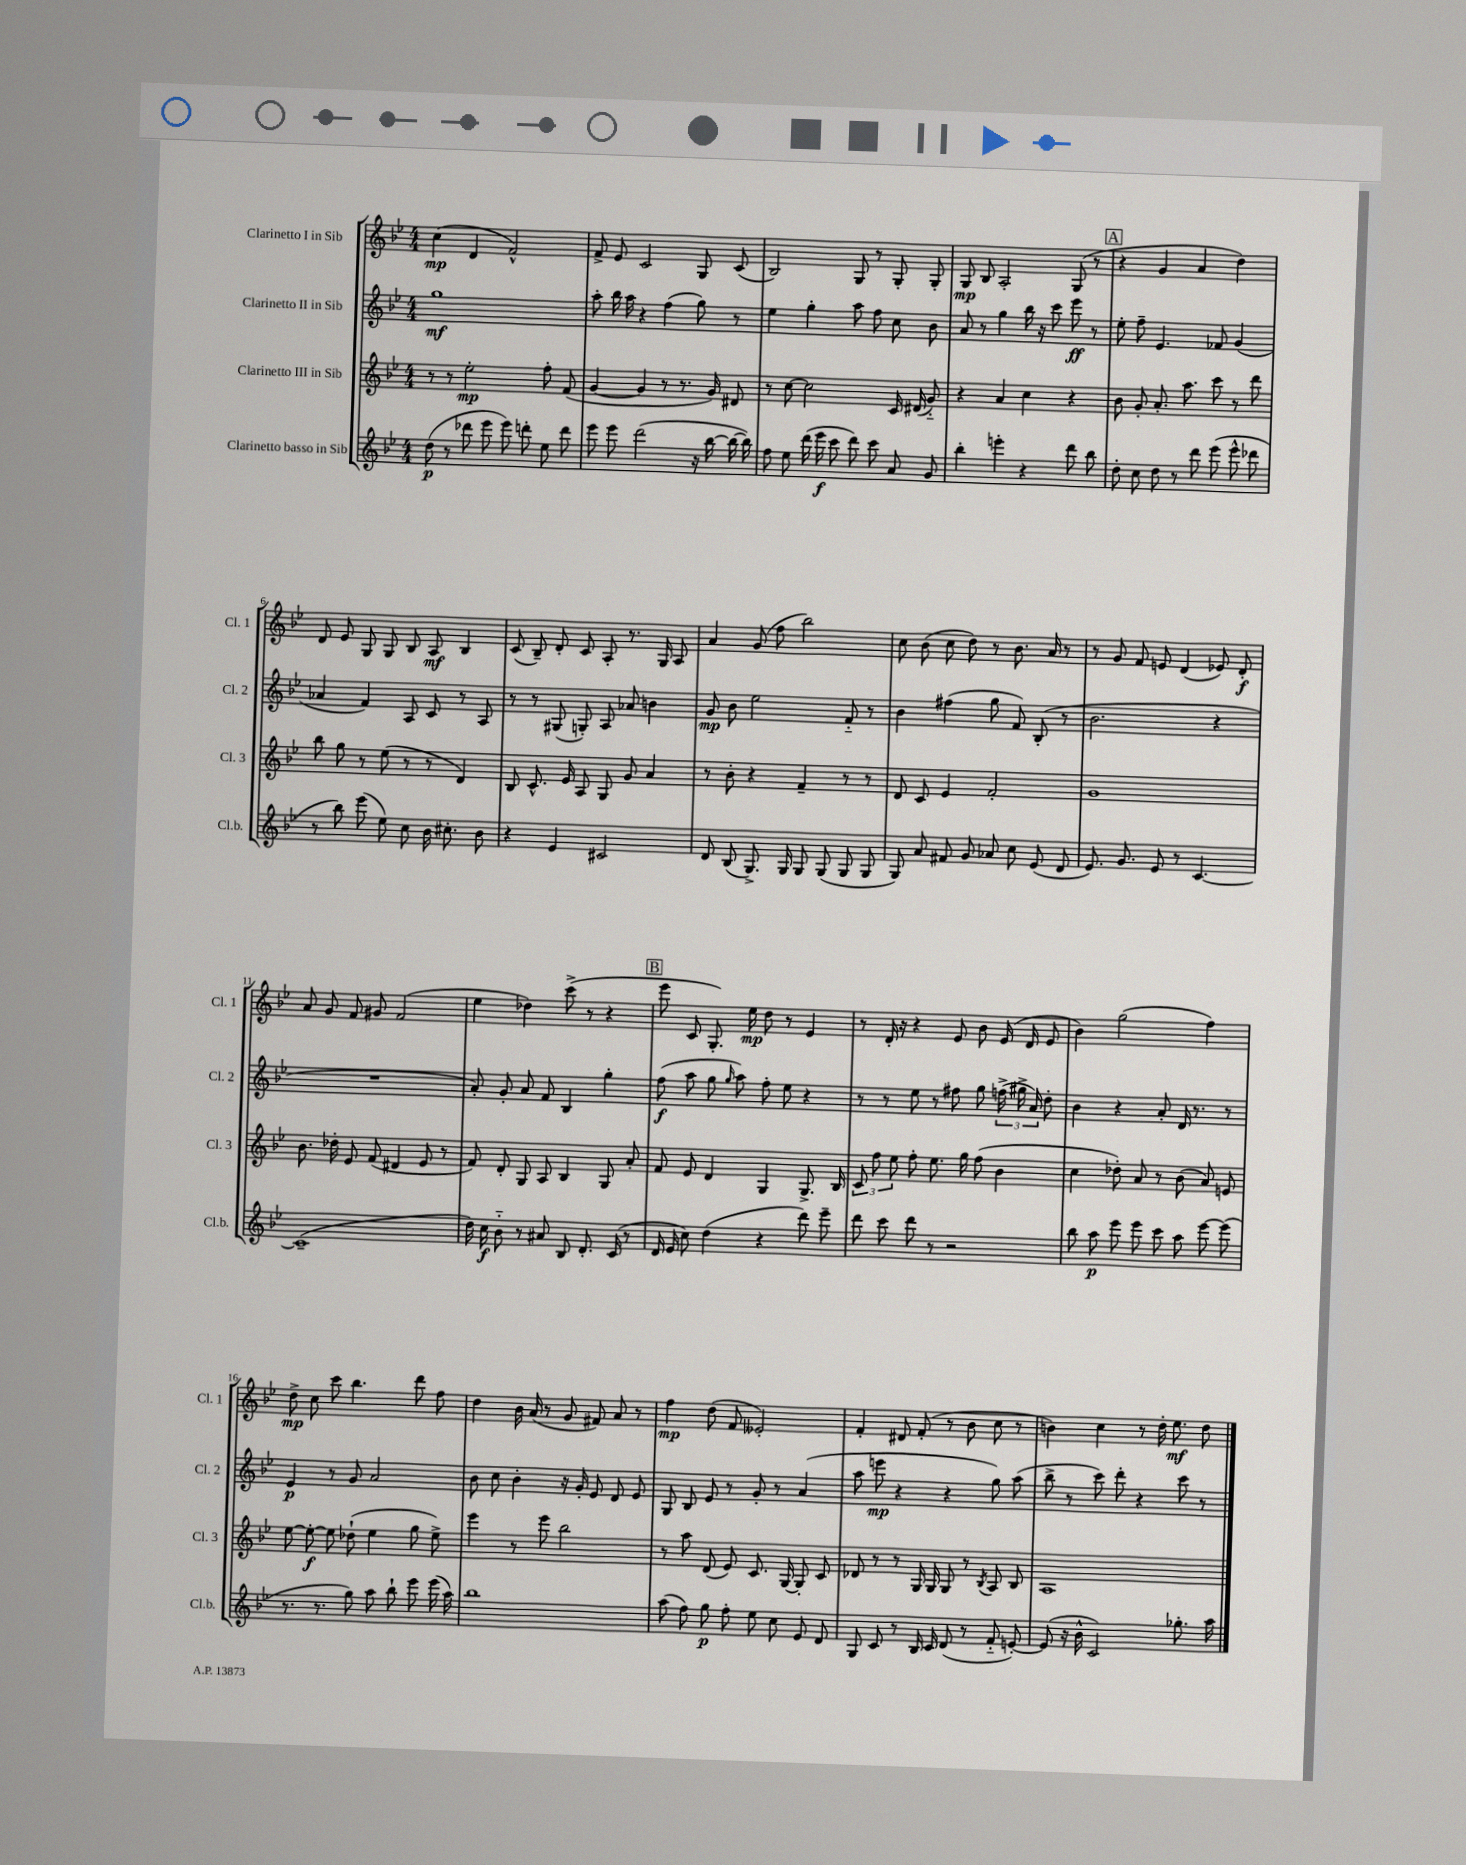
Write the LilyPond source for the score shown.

<<
\new StaffGroup <<
\new Staff = "s0" \with { instrumentName = "Clarinetto I in Sib" shortInstrumentName = "Cl. 1" } {
    \clef treble \key bes \major \numericTimeSignature \time 4/4
    \autoBeamOff c''4\mp( d'4 f'2-^) |
    f'8-> ees'8 c'2 g8 c'8( |
    bes2) g8 r8 g8-. g8-. |
    g8\mp bes8 a2-. g8( r8 |
    \mark \markup { \box "A" } r4 g'4 a'4 d''4) |
    d'8 ees'8 g8 g8 bes8 a8\mf bes4 |
    c'8( bes8--) d'8-. c'8 a8-. r8. g16 a8 |
    a'4 g'8( f''8 bes''2) |
    c''8 bes'8( c''8 d''8) r8 bes'8. a'16 r8 |
    r8 g'8 f'8 e'8 d'4( ees'8) d'8-.\f |
    a'8 g'8 f'8 gis'8 f'2( |
    ees''4 des''4) c'''8->( r8 r4 |
    \mark \markup { \box "B" } ees'''8 c'8 g8.-.) ees''16\mp d''8 r8 ees'4 |
    r8 d'16-. r16 r4 ees'8 bes'8 ees'16( d'16 ees'8 |
    bes'4) g''2( f''4) |
    d''8->\mp c''8 c'''8 bes''4. d'''8 f''8 |
    d''4 bes'16 a'16( r8 g'8 fis'8) a'8 r8 |
    f''4\mp d''8( f'8 eeses'2-.) |
    f'4-. dis'8 f'8-.( r8 bes'8 c''8 r8 |
    b'4) c''4 r8 d''16-. ees''8.\mf d''8 \bar "|." |
}
\new Staff = "s1" \with { instrumentName = "Clarinetto II in Sib" shortInstrumentName = "Cl. 2" } {
    \clef treble \key bes \major \numericTimeSignature \time 4/4
    \autoBeamOff g''1\mf |
    a''8-. bes''16 a''16 r4 f''4( g''8) r8 |
    ees''4 g''4-. a''8 f''8 c''8 bes'8 |
    a'8 r8 g''4 bes''16 r16 c'''8 ees'''8\ff r8 |
    \mark \markup { \box "A" } ees''8-. f''8-- ees'4. fes'8 g'4( |
    aes'4 f'4) a8 c'8 r8 a8 |
    r8 r8 gis8( g8-.) a8 aes'8 b'4 |
    g'8\mp bes'8 ees''2 f'8-_ r8 |
    bes'4 fis''4( g''8 f'8) bes8-.( r8 |
    bes'2. r4 |
    R1 |
    a'8-.) g'8-. a'8 f'8 bes4 g''4-. |
    \mark \markup { \box "B" } f''8\f( a''8 g''8 \grace { g''16 } a''8) f''8-. ees''8 r4 |
    r8 r8 ees''8 r8 fis''8 g''8 \tuplet 3/2 { f''16->( gis''16-> a'16) } d''8-. |
    bes'4 r4 a'8-. d'16 r8. r8 |
    ees'4\p r8 g'8 a'2 |
    bes'8 c''8 bes'4-. r16 g'16-. ees'8 d'8 ees'8 |
    g8 bes8 ees'8 r8 g'8-. r8 a'4( |
    a''8 e'''8\mp r4 r4 g''8) a''8( |
    bes''8-> r8 c'''8) d'''8-. r4 c'''8 r8 \bar "|." |
}
\new Staff = "s2" \with { instrumentName = "Clarinetto III in Sib" shortInstrumentName = "Cl. 3" } {
    \clef treble \key bes \major \numericTimeSignature \time 4/4
    \autoBeamOff r8 r8 ees''2-.\mp f''8-. f'8( |
    g'4~ g'4 r8 r8. g'16) dis'8 |
    r8 c''8~ c''2 c'16 dis'16( g'8-_) |
    r4 a'4 c''4 r4 |
    \mark \markup { \box "A" } bes'8 g'8-. a'8.-. a''8. c'''8 r8 d'''8 |
    bes''8 g''8 r8 ees''8( r8 r8 d'4) |
    bes8 c'8.-^ ees'16 a8 g8 g'8 a'4 |
    r8 bes'8-. r4 f'4-- r8 r8 |
    d'8 c'8 ees'4 f'2-. |
    g'1 |
    bes'8. des''16-. ees'8 f'8( dis'4 ees'8 r8 |
    f'8) d'8-. g8 a8 bes4 g8 a'8-. |
    \mark \markup { \box "B" } f'8 ees'8 d'4 g4 g8.-> bes16 |
    \tuplet 3/2 { c'8 f''8 ees''8 } f''8-. ees''8. g''16 f''8( bes'4 |
    c''4 des''8-.) a'8 r8 bes'8( a'8) e'8 |
    ees''8~ ees''8~-.\f ees''8 des''8-!( ees''4 g''8 ees''8->) |
    ees'''4 r8 ees'''8 bes''2 |
    r8 a''8 d'8( ees'8) c'8. g16~ g8-. c'8 |
    des'8 r8 r8 g16 g16 g8 r8 \acciaccatura { bes8 } a8 bes8 |
    a1 \bar "|." |
}
\new Staff = "s3" \with { instrumentName = "Clarinetto basso in Sib" shortInstrumentName = "Cl.b." } {
    \clef treble \key bes \major \numericTimeSignature \time 4/4
    \autoBeamOff d''8\p( r8 des'''8 ees'''8 ees'''8) d'''8-. ees''8 d'''8 |
    ees'''8 ees'''8 d'''2( r16 bes''16~ bes''16~ bes''16) |
    f''8 ees''8 d'''16( ees'''16\f c'''8 d'''8) c'''8 a'8 g'8 |
    bes''4-. e'''4-. r4 d'''8 bes''8 |
    \mark \markup { \box "A" } d''8-. c''8 d''8 r8 d'''8 ees'''8( ees'''8-^ des'''8 |
    r8 bes''8) ees'''8( ees''8) c''8 bes'16 cis''8.-. bes'8 |
    r4 ees'4 cis'2 |
    d'8 bes8( g8.->) g16 g8 g8( g8 g8 |
    g8) a'8 fis'8 g'8 aes'8 c''8 ees'8( d'8 |
    ees'8.) g'8. ees'8 r8 c'4.~ |
    c'1--( |
    d''16) c''16\f bes'8-_ r8 ais'8 bes8 d'8.-. c'16( r8 |
    \mark \markup { \box "B" } d'16 ees'16 c''8) d''4( r4 d'''8) ees'''8-- |
    d'''8 c'''8 d'''8 r8 r2 |
    bes''8 a''8\p ees'''8 ees'''8 c'''8 a''8 ees'''8~ ees'''8( |
    r8. r8. g''8) a''8 bes''8-! ees'''8 ees'''16( a''16) |
    bes''1 |
    a''8( f''8) g''8\p f''8-. ees''8 c''8 ees'8 d'8 |
    g8 c'8 r8 bes16 c'16 d'8( r8 f'8-_ e'8~-.) |
    e'8( r16 bes'16-^ c'2) ges''8.-. a''16 \bar "|." |
}
>>
>>
